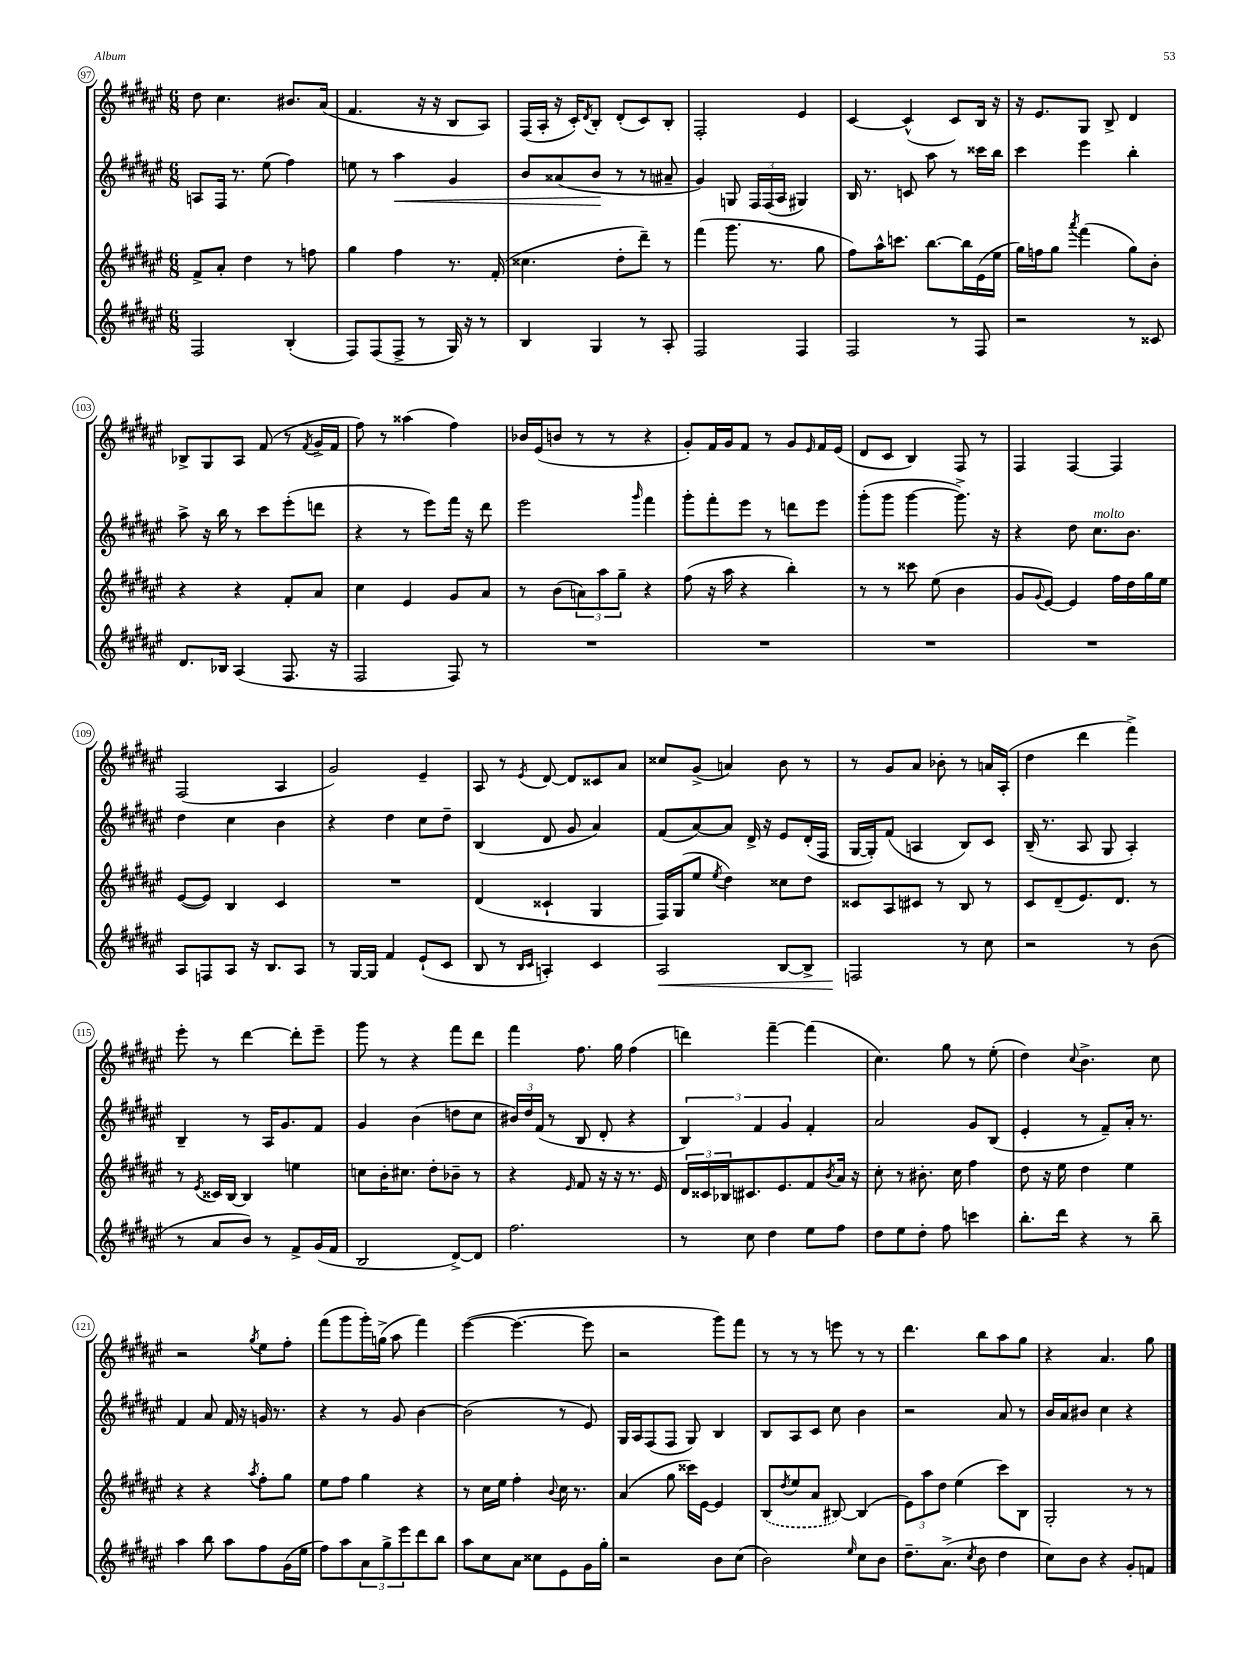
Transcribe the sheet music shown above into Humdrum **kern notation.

**kern	**kern	**kern	**kern
*staff4	*staff3	*staff2	*staff1
*clefG2	*clefG2	*clefG2	*clefG2
*k[f#c#g#d#a#e#]	*k[f#c#g#d#a#e#]	*k[f#c#g#d#a#e#]	*k[f#c#g#d#a#e#]
*M6/8	*M6/8	*M6/8	*M6/8
2F#	8f#^	8A	8dd#
.	8a#'	16F#	4.cc#
.	.	8.r	.
.	4dd#	.	.
.	.	(8ee#	.
(4B'	8r	4ff#)	8.b#
.	8ff	.	.
.	.	.	(16a#
=	=	=	=
8F#)	4gg#	8ee	4.f#
(8F#	.	8r	.
8F#^	4ff#	4aa#	.
8r	.	.	16r
.	.	.	16r
16G#)	8.r	4g#	8B
16r	.	.	.
8r	.	.	8A#)
.	(16f#'	.	.
=	=	=	=
4B	4.cc##	8b	(16F#
.	.	.	16A#'
.	.	(8a##	16r
.	.	.	16c#')
.	.	.	8qd#
4G#	.	8b	8B'
.	8dd#'	8r	(8d#'
8r	8ddd#~)	8r	8c#)
8A#'	8r	8a#~	8B'
=	=	=	=
2F#	(4fff#	4g#)	2F#'
.	8.ggg#	8G	.
.	.	24F#	.
.	.	(24F#	.
.	8.r	.	.
.	.	24A#	.
4F#	.	4G#)	4e#
.	8gg#	.	.
=	=	=	=
2F#	8ff#)	16B	[4c#
.	.	8.r	.
.	16aa#^^	.	.
.	8.ccc	.	.
.	.	8c	(4c#^^]
.	[8.bb	8aa#	.
8r	.	8r	8c#)
.	16bb]	.	.
8F#	(16e#	16ccc##	16B
.	16ee#	16bb	16r
=	=	=	=
2r	16gg#)	4ccc#	16r
.	16ff	.	8.e#
.	8gg#	.	.
.	8qaaa#	.	.
.	(4fff#	4eee#	8G#
.	.	.	8B^
8r	8gg#)	4bb'	4d#
8c##	8b'	.	.
=	=	=	=
8.d#	4r	8aa#^	8B-^
.	.	16r	8G#
16B-	.	16bb	.
(4A#	4r	8r	8A#
.	.	8ccc#	(8f#
8.F#	8f#'	(8eee#'	8r
.	.	.	8qf#
.	8a#	8ddd	16g#^
16r	.	.	16f#
=	=	=	=
2F#	4cc#	4r	8ff#)
.	.	.	8r
.	4e#	8r	(4aa##
.	.	8eee#)	.
8F#)	8g#	16fff#	4ff#)
.	.	16r	.
8r	8a#	8ddd#	.
=	=	=	=
2.r	8r	2eee#	16b-
.	.	.	(16e#
.	(8b	.	8b
.	12a)	.	8r
.	12aa#	.	.
.	.	.	8r
.	12gg#~	.	.
.	.	16qqggg#	.
.	4r	4fff#	4r
=	=	=	=
2.r	(8ff#	8ggg#'	8g#')
.	16r	8fff#'	16f#
.	16aa#	.	16g#
.	4r	8eee#	8f#
.	.	8r	8r
.	4bb')	8ddd	8g#
.	.	.	16qqe#
.	.	8eee#	16f#
.	.	.	(16e#
=	=	=	=
2.r	8r	(8ggg#'	8d#
.	8r	8ggg#	8c#
.	8ccc##	[4ggg#	4B)
.	(8ee#	.	.
.	4b	8.ggg#^])	8F#
.	.	.	8r
.	.	16r	.
=	=	=	=
2.r	8g#	4r	4F#
.	8qqg#	.	.
.	[8e#)	.	.
.	4e#]	8dd#	[4F#
.	.	8.cc#	.
.	16ff#	.	4F#]
.	16dd#	8.b	.
.	16gg#	.	.
.	16ee#	.	.
=	=	=	=
8A#	([8e#	4dd#	(2F#
8F	8e#])	.	.
8A#	4B	4cc#	.
16r	.	.	.
8.B	.	.	.
.	4c#	4b	4A#
8A#	.	.	.
=	=	=	=
8r	2.r	4r	2g#)
[16G#	.	.	.
16G#]	.	.	.
4f#	.	4dd#	.
(8e#`	.	8cc#	4e#~
8c#	.	8dd#~	.
=	=	=	=
8B	(4d#	(4B	8A#
8r	.	.	8r
16qqB	.	.	.
16qqc#	.	.	8qe#
4A')	4c##`	8d#	[8d#
.	.	8g#	8d#]
4c#	4G#	4a#)	8c##
.	.	.	8a#
=	=	=	=
2A#	16F#)	(8f#	8cc##
.	(16G#	.	.
.	8ee#	[8a#)	(8g#^
.	8qee#	.	.
.	4dd#)	8a#]	4a)
.	.	16d#^	.
.	.	16r	.
[8B	8cc##	8e#	8b
8B^]	8dd#	(16d#'	8r
.	.	16F#	.
=	=	=	=
2F	8c##	[16G#	8r
.	.	16G#'])	.
.	8A#	(8f#	8g#
.	8c#	4A	8a#
.	8r	.	8b-'
8r	8B	8B)	8r
8cc#	8r	8c#	16a
.	.	.	(16A#'
=	=	=	=
2r	8c#	(16B~	4dd#
.	.	8.r	.
.	(8d#~	.	.
.	8.e#)	8A#	4ddd#
.	.	8G#	.
.	8.d#	.	.
8r	.	4A#')	4fff#^)
(8b	8r	.	.
=	=	=	=
8r	8r	4B~	8eee#'
.	8qe#	.	.
8a#	16c##	.	8r
.	[16B	.	.
8b)	4B]	8r	[4ddd#
8r	.	16A#	.
.	.	8.g#	.
8f#^	4ee	.	8ddd#']
(16g#	.	8f#	8eee#~
16f#	.	.	.
=	=	=	=
2B	8cc	4g#	8ggg#
.	16b'	.	8r
.	8.cc#	.	.
.	.	(4b	4r
.	8dd#'	.	.
[8d#^)	8b-~	8dd	8fff#
8d#]	8r	8cc#	8ddd#
=	=	=	=
2.ff#	4r	24b#)	4fff#
.	.	24dd#	.
.	.	(24f#	.
.	.	8r	.
.	16qqe#	.	.
.	8f#	8B	8.ff#
.	16r	8d#'	.
.	16r	.	16gg#
.	8.r	4r	(4ff#
.	16e#	.	.
=	=	=	=
8r	24d#	6B)	4ddd)
.	24c##	.	.
.	24B-	.	.
8cc#	8.c#	.	.
.	.	6f#	.
4dd#	.	.	[4fff#~
.	8.e#	.	.
.	.	6g#	.
8ee#	8f#	4f#'	(4fff#]
.	8qb	.	.
8ff#	16a#	.	.
.	16r	.	.
=	=	=	=
8dd#	8cc#'	2a#	4.cc#)
8ee#	8r	.	.
8dd#'	8.b#'	.	.
8ff#	.	.	8gg#
.	16cc#	.	.
4ccc	4ff#	8g#	8r
.	.	(8B	(8ee#'
=	=	=	=
8.bb'	8dd#	4e#'	4dd#)
.	16r	.	.
16ddd#	16ee#	.	.
.	.	.	8qqcc#
4r	4dd#	8r	4.b^
.	.	8f#~)	.
8r	4ee#	16a#'	.
.	.	8.r	.
8bb~	.	.	8cc#
=	=	=	=
4aa#	4r	4f#	2r
8bb	4r	8a#	.
8aa#	.	16f#	.
.	.	16r	.
.	8qaa#	.	8qgg#
8ff#	8ff#'	16g	8ee#
.	.	8.r	.
(16g#	8gg#	.	8ff#'
16ee#	.	.	.
=	=	=	=
8ff#)	8ee#	4r	(8fff#
8aa#	8ff#	.	8ggg#
12a#	4gg#	8r	16ggg#')
.	.	.	(16gg^
12gg#^	.	.	.
.	.	8g#	8aa#
12eee#	.	.	.
8ddd#	4r	[4b	4fff#)
8bb	.	.	.
=	=	=	=
8aa#	8r	(2b]	([4eee#
8cc#	16cc#	.	.
.	16ee#	.	.
8a#	4ff#'	.	4.eee#_
8cc##	.	.	.
.	8qqb	.	.
8e#	16cc#	8r	.
.	8.r	.	.
16g#	.	8e#)	8eee#]
16gg#'	.	.	.
=	=	=	=
2r	(4a#	16G#	2r
.	.	16A#	.
.	.	(8F#	.
.	8gg#	8F#	.
.	16ccc##)	8G#)	.
.	[16e#	.	.
8b	4e#]	4B	8ggg#)
(8cc#	.	.	8fff#
=	=	=	=
2b)	(8B	8B	8r
.	8qdd#	.	.
.	8ee#	8A#	8r
.	8a#	8c#	8r
.	[8B#)	8cc#	8eee
16qqee#	.	.	.
8cc#	(4B#]	4b	8r
8b	.	.	8r
=	=	=	=
8.dd#~	12e#)	2r	4.ddd#
.	12aa#	.	.
.	12dd#	.	.
(8.a#^	.	.	.
.	(4ee#	.	.
8qcc#	.	.	.
8b	.	.	8bb
4dd#	8ccc#)	8a#	8aa#
.	8B	8r	8gg#
=	=	=	=
8cc#)	2G#'	16b	4r
.	.	16a#	.
8b	.	8b#	.
4r	.	4cc#	4.a#
8g#'	8r	4r	.
8f	8r	.	8gg#
==	==	==	==
*-	*-	*-	*-
